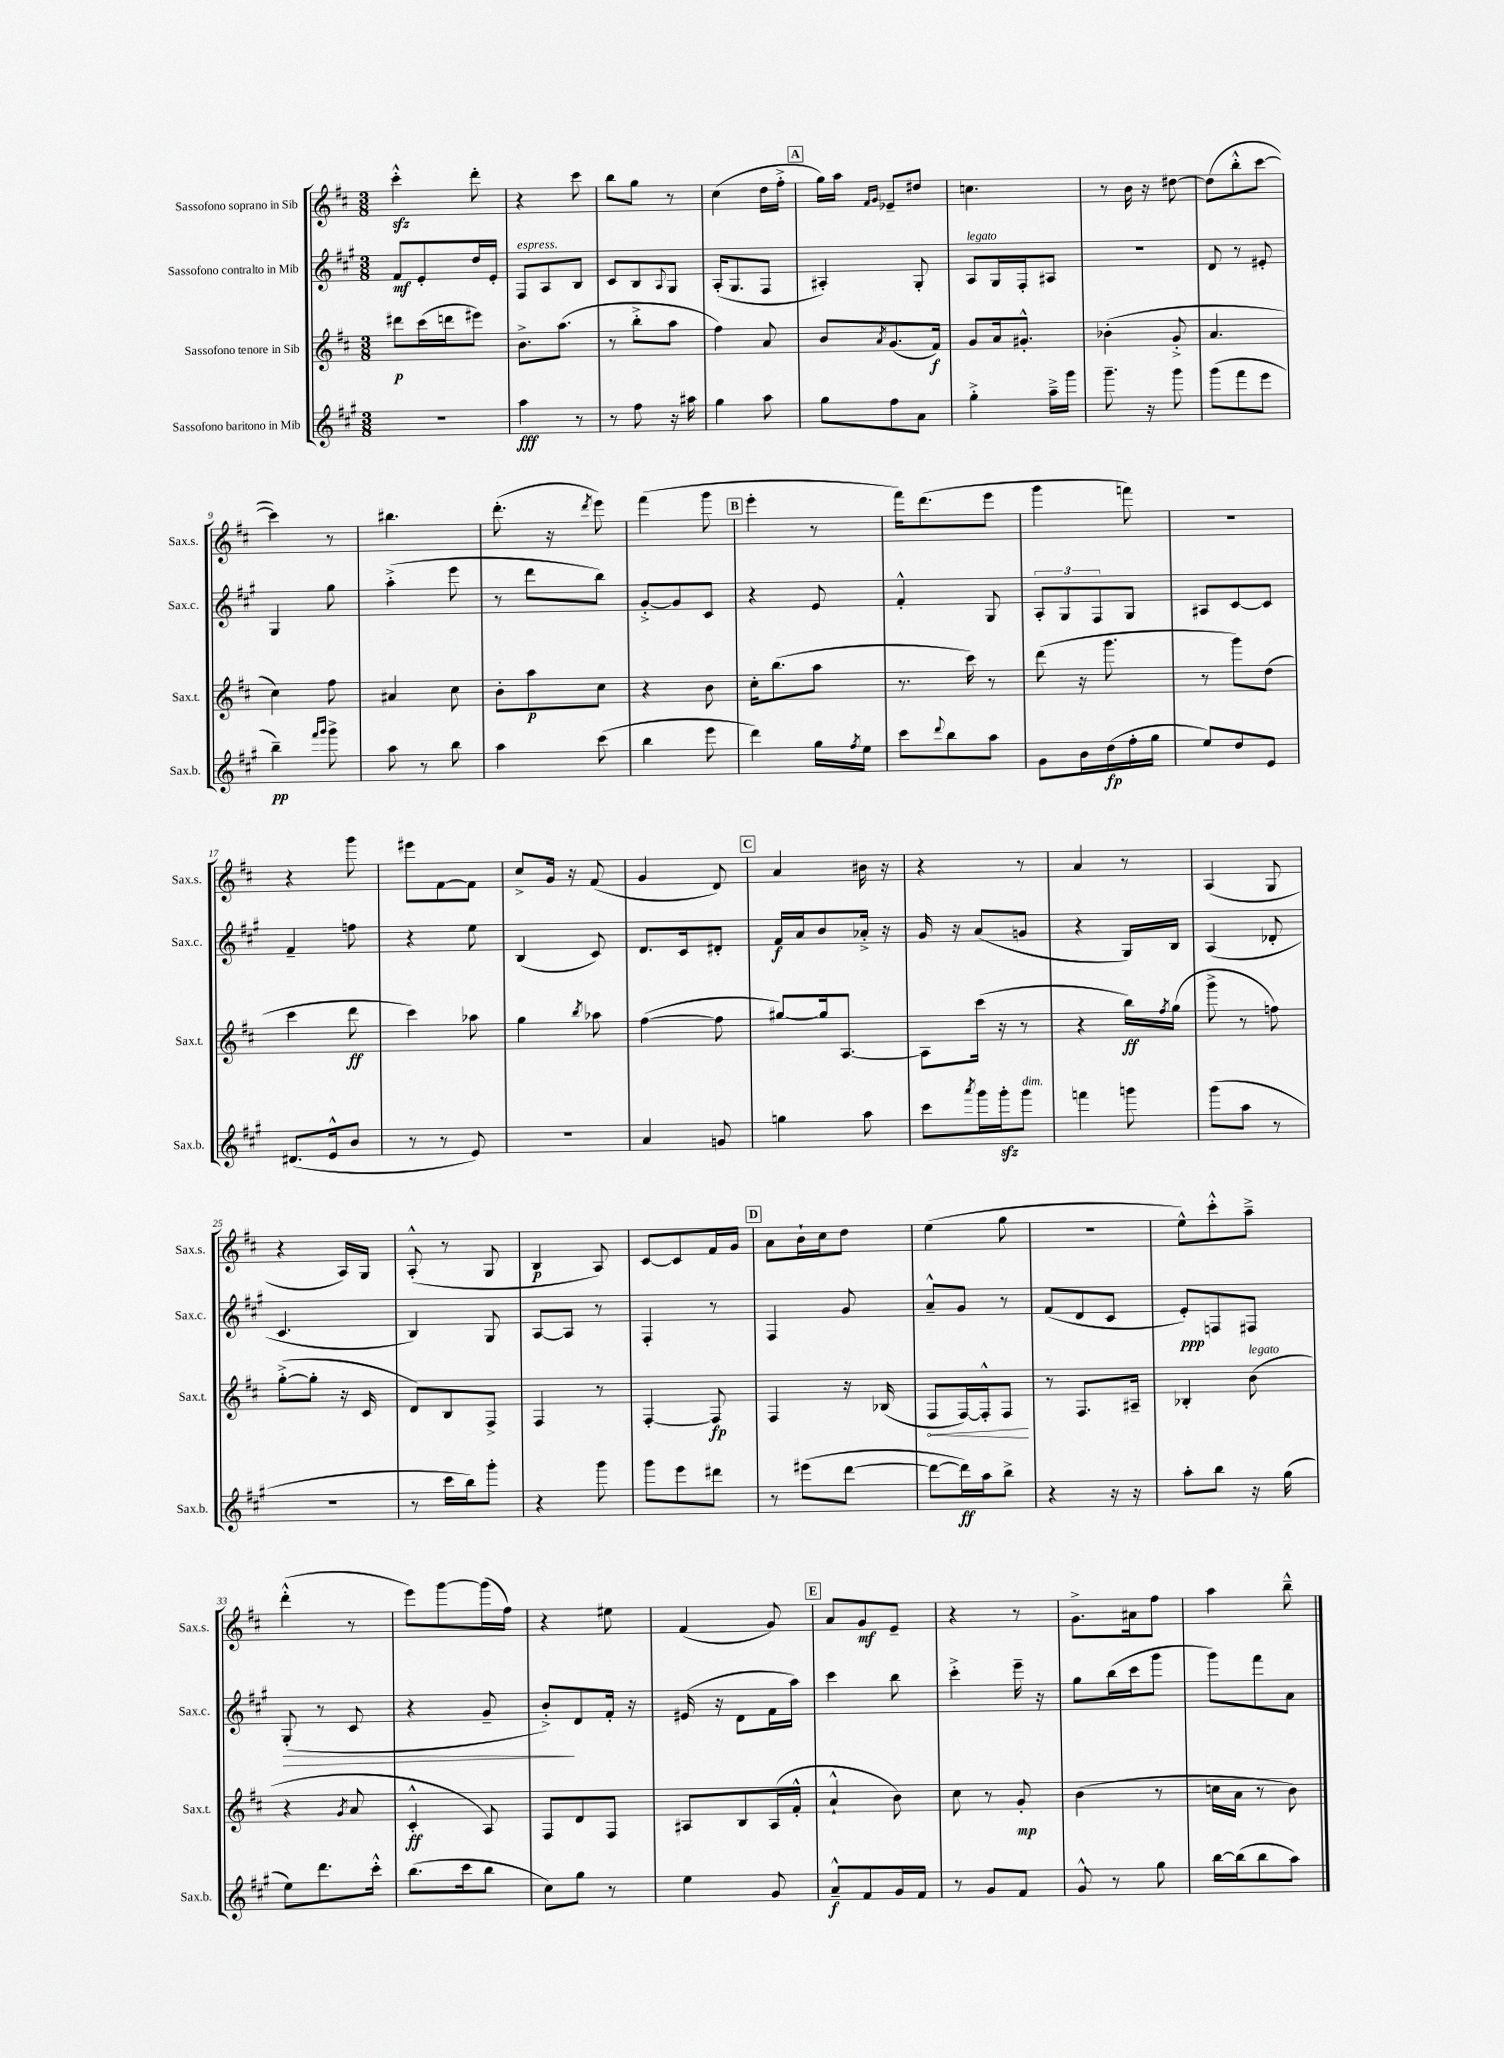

**kern	**kern	**kern	**kern
*staff4	*staff3	*staff2	*staff1
*clefG2	*clefG2	*clefG2	*clefG2
*k[f#c#g#]	*k[f#c#]	*k[f#c#g#]	*k[f#c#]
*M3/8	*M3/8	*M3/8	*M3/8
4.r	8ddd#	8f#	4ccc#'^^
.	(16ccc#	8e'	.
.	16ddd	.	.
.	8eee#)	16dd	8ddd'
.	.	16e'	.
=	=	=	=
4aa	8.b^	8F#	4r
.	.	8A	.
.	(8.aa	.	.
8r	.	8B	8ccc#
=	=	=	=
8r	8r	8c#	8bb
8ff#	8bb'^	8B	8gg
.	.	8qqA	.
16r	8aa	8G#	8r
16aa#	.	.	.
=	=	=	=
4gg#	4ff#)	(16A'	(4cc#
.	.	8.G#	.
8aa	8a	8F#	16dd
.	.	.	16ff#'^
=	=	=	=
8gg#	8b	4A#')	16gg)
.	.	.	16aa
.	.	.	16qqf#
.	8qa	.	16qqg
8ff#	(8.g	.	8e-~
8a	.	8G#'	8dd#
.	16f#)	.	.
=	=	=	=
4gg#'^	8g	8A	4.cc
.	16a	16G#	.
.	8.g#'^^	16F#'	.
16aa~^	.	8A#	.
16ggg#	.	.	.
=	=	=	=
8.ggg#~	(4b-'	4.r	8r
.	.	.	16b
16r	.	.	16r
8ggg#	8g'^	.	[8dd#
=	=	=	=
(8ggg#	4.a	8d	(8dd#]
8fff#	.	8r	8bb'^^
8eee	.	8e#'	[8ccc#
=	=	=	=
4bb~)	4cc#)	4G#	4ccc#])
16qqfff#	.	.	.
16qqggg#	.	.	.
8ggg#^	8ff#	8gg#	8r
=	=	=	=
8aa	4a#	(4aa'^	4.bb#
8r	.	.	.
8bb	8cc#	8eee	.
=	=	=	=
4aa	8b'	8r	(8.ddd'
.	8aa	8ddd	.
.	.	.	16r
.	.	.	8qddd
(8ccc#	8cc#	8bb)	8eee)
=	=	=	=
4bb	4r	[8g#'^	(4fff#
.	.	8g#]	.
8eee	8b	8c#	8ggg
=	=	=	=
4ddd)	16cc#'	4r	4eee'
.	(8.bb	.	.
16gg#	8aa	8e	8r
8qff#	.	.	.
16ee	.	.	.
=	=	=	=
8ccc#	8.r	4f#'^^	16fff#)
.	.	.	(8.ddd
8qqddd	.	.	.
8bb	.	.	.
.	16ccc#)	.	.
8aa	8r	8G#	8eee
=	=	=	=
8g#	(8ddd	12A'	4ggg
.	.	12G#	.
16b	16r	.	.
.	.	12F#	.
(16dd	8.ggg	.	.
16ff#'	.	8G#	8fff)
16gg#	.	.	.
=	=	=	=
8ee)	8r	8A#	4.r
8dd	8ggg)	[8c#	.
8e	(8dd	8c#]	.
=	=	=	=
(8.d#	4ccc#	4f#~	4r
16e^^	.	.	.
8b	8ddd	8ff	8ggg
=	=	=	=
8r	4ccc#)	4r	8eee#
8r	.	.	[8f#
8e)	8aa-	8ee	8f#]
=	=	=	=
4.r	4gg	(4B	8cc#^
.	.	.	16g
.	.	.	16r
.	8qbb	.	.
.	8aa-	8c#)	(8f#
=	=	=	=
4a	([4ff#	8.d	4g
.	.	16c#	.
8g	8ff#]	8d#'	8d)
=	=	=	=
4gg	[8gg#)	16f#	4a
.	.	16a	.
.	16gg#]	8b	.
.	[8.A	.	.
8aa	.	16a-'^	16b#
.	.	16r	16r
=	=	=	=
8ccc#	8A]	16g#	4r
.	.	16r	.
8qaaa	.	.	.
16ggg#	(16ccc#	(8a	.
16ggg#'	16r	.	.
8ggg#	8r	8g	8r
=	=	=	=
4fff	4r	4r	4a
8ggg	16bb)	16G#)	8r
.	8qff#	.	.
.	(16gg	16B	.
=	=	=	=
(8ggg#	8ggg^	(4A	(4A
8aa	8r	.	.
8r	8ff)	8d-'	8G
=	=	=	=
4.r	([8gg'^	4.c#	4r
.	8gg']	.	.
.	16r	.	16A)
.	16c#	.	16G
=	=	=	=
8r	8d)	4B)	(8A'^^
16ccc#	8B	.	8r
16bb)	.	.	.
8ggg#'	8F#^	8G#	8G
=	=	=	=
4r	4F#	[8A	4B
.	.	8A]	.
8ggg#	8r	8r	8A)
=	=	=	=
8ggg#	[4F#'	4F#'	[8c#
8eee	.	.	8c#]
8ddd#	8F#]	8r	16f#
.	.	.	16g
=	=	=	=
8r	4F#	4F#	8a
(8eee#	.	.	16b`
.	.	.	16cc#
[8ddd	16r	8g#	8dd
.	(16B-	.	.
=	=	=	=
8ddd_	8F#	8a~^^	(4ee
16ddd])	[16F#)	8g#	.
16aa	16F#'^^]	.	.
8bb^	8F#	8r	8gg
=	=	=	=
4r	8r	(8f#	4.r
.	8.F#	8d	.
16r	.	8c#	.
16r	16A#~	.	.
=	=	=	=
8aa'	4B-'	8e')	8ee^^)
8bb	.	8F	8ccc#'^^
16r	(8b	8F#	8aa~^
(16gg#	.	.	.
=	=	=	=
8ee)	4r	(8G#'	(4ddd'^^
8.ddd	.	8r	.
.	8qg	.	.
.	8a	8c#	8r
16ccc#'^^	.	.	.
=	=	=	=
(8.bb	4c#'^^	4r	8eee)
.	.	.	[8ggg
16ccc#	.	.	.
8bb	8A)	8g#~	(16ggg]
.	.	.	16ff#)
=	=	=	=
8cc#)	8F#	8b'^)	4r
8gg#	8d	8d	.
8r	8F#	16f#'	8ee#
.	.	16r	.
=	=	=	=
4ee	8A#	(16e#	(4f#
.	.	16r	.
.	8B	8d	.
8g#	(16A#	16f#	8g)
.	16f#'^^	16aa)	.
=	=	=	=
8a~^^	4a`^^	4ccc#	8a
8f#	.	.	8g
16g#	8b)	8bb	8e~
16f#	.	.	.
=	=	=	=
8r	8cc#	4ccc#'^	4r
8g#	8r	.	.
8f#	8g'	16eee~	8r
.	.	16r	.
=	=	=	=
8g#^^	(4b	8gg#	8.g^
8r	.	(16bb	.
.	.	16ccc#	16a#
8gg#	8r	8ggg#	8ff#
=	=	=	=
[16bb	16cc	8ggg#)	4aa
(16bb]	16a	.	.
8bb	8r	8fff#	.
8aa)	8b)	8a	8bb~^^
==	==	==	==
*-	*-	*-	*-
